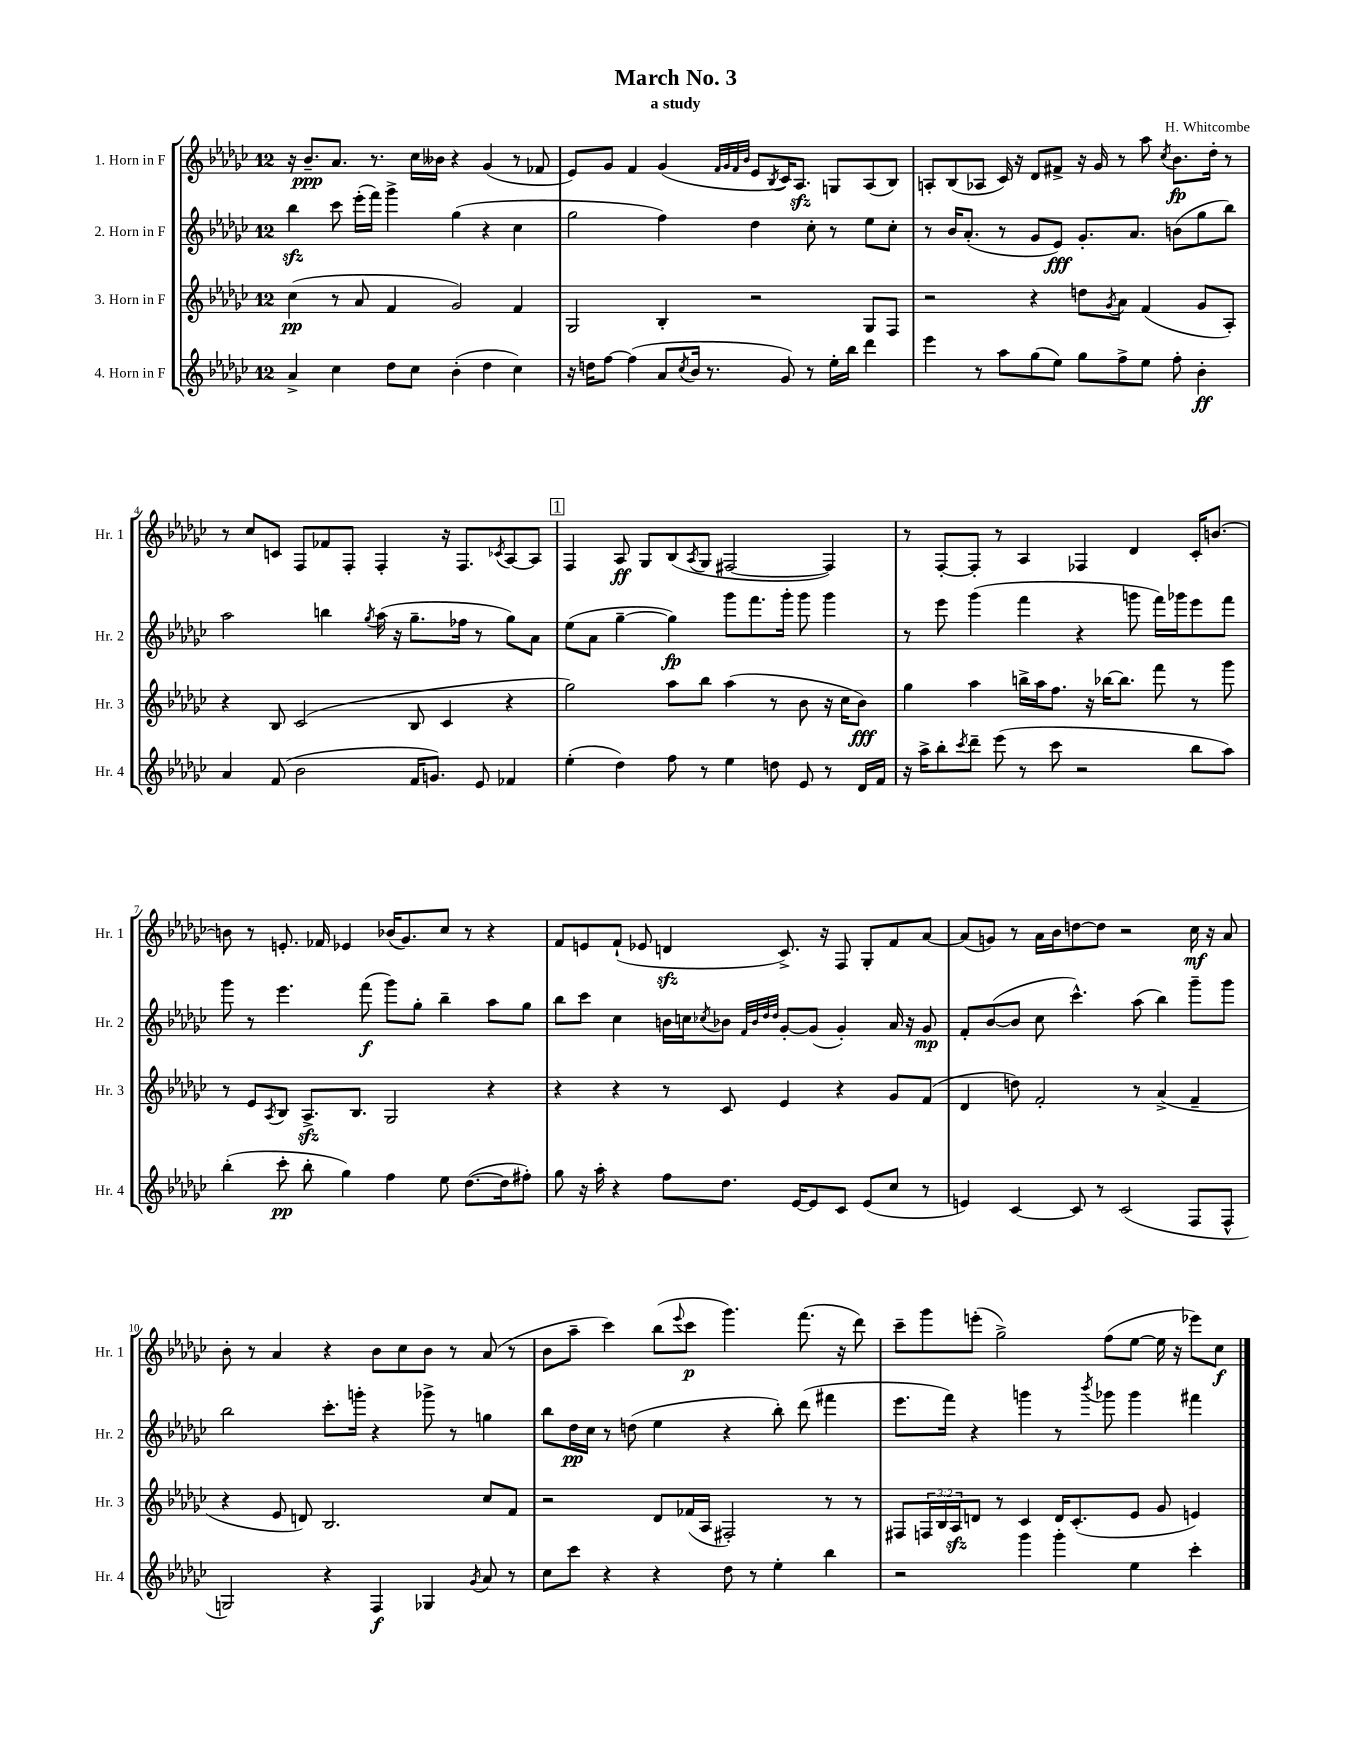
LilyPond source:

\header { title = "March No. 3" composer = "H. Whitcombe" subtitle = "a study" }
<<
\new StaffGroup <<
\new Staff = "s0" \with { instrumentName = "1. Horn in F" shortInstrumentName = "Hr. 1" } {
    \clef treble \key ges \major \once \override Staff.TimeSignature.style = #'single-digit \time 12/8
    r16 bes'8.--\ppp aes'8. r8. ces''16 beses'16 r4 ges'4( r8 fes'8 |
    ees'8) ges'8 f'4 ges'4( \grace { f'32 ges'32 f'32 bes'32 } ees'8 \acciaccatura { bes8 } ces'16) aes8.\sfz g8 aes8( bes8) |
    a8-. bes8( aes8 ces'16) r16 des'8 fis'8-> r16 ges'16 r8 aes''8 \acciaccatura { ces''8 } bes'8.\fp des''16-. r8 |
    r8 ces''8 c'8 f8 fes'8 f8-. f4-. r16 f8. \acciaccatura { ces'8 } aes8~ aes8 |
    \mark \markup { \box "1" } f4 aes8\ff ges8 bes8( \acciaccatura { aes8 } ges8 fis2~ fis4) |
    r8 f8~-. f8-. r8 aes4 fes4 des'4 ces'16-. b'8.~ |
    b'8 r8 e'8.-. fes'16 ees'4 bes'16( ges'8.) ces''8 r8 r4 |
    f'8 e'8 f'8-!( ees'8 d'4\sfz ces'8.->) r16 f8 ges8-. f'8 aes'8~ |
    aes'8( g'8) r8 aes'16 bes'16 d''8~ d''8 r2 ces''16\mf r16 aes'8 |
    bes'8-. r8 aes'4 r4 bes'8 ces''8 bes'8 r8 aes'8( r8 |
    bes'8 aes''8-- ces'''4) bes''8( \appoggiatura { ees'''8 } ces'''8\p ges'''4.) f'''8.( r16 des'''8) |
    ces'''8-- ges'''8 e'''8-.( ges''2->) f''8( ees''8~ ees''16 r16 ees'''8) ces''8\f \bar "|." |
}
\new Staff = "s1" \with { instrumentName = "2. Horn in F" shortInstrumentName = "Hr. 2" } {
    \clef treble \key ges \major \once \override Staff.TimeSignature.style = #'single-digit \time 12/8
    bes''4\sfz ces'''8 ees'''16-.( f'''16) ges'''4-> ges''4( r4 ces''4 |
    ges''2 f''4) des''4 ces''8-. r8 ees''8 ces''8-. |
    r8 bes'16 aes'8.-.( r8 ges'8 ees'8\fff) ges'8.-. aes'8. b'8( ges''8 bes''8) |
    aes''2 b''4 \acciaccatura { ges''8 } aes''16( r16 ges''8.-- fes''16 r8 ges''8) aes'8 |
    \mark \markup { \box "1" } ees''8( aes'8 ges''4~-- ges''4\fp) ges'''8 f'''8. ges'''16-. ges'''8 ges'''4 |
    r8 ees'''8 ges'''4( f'''4 r4 g'''8 f'''16) ges'''16 ees'''8 f'''8 |
    ges'''8 r8 ees'''4. f'''8\f( ges'''8) ges''8-. bes''4-- aes''8 ges''8 |
    bes''8 ces'''8 ces''4 b'16 c''16 \acciaccatura { ces''8 } bes'8 \grace { f'32 bes'32 des''32 des''32 } ges'8~-. ges'8( ges'4-.) aes'16 r16 ges'8\mp |
    f'8-. bes'8~( bes'8 ces''8 ces'''4.-^) aes''8( bes''4) ges'''8-- ges'''8 |
    bes''2 ces'''8.-. g'''16-. r4 ges'''8-> r8 g''4 |
    bes''8 des''16\pp ces''16 r8 d''8( ees''4 r4 bes''8-.) des'''8( fis'''4 |
    ees'''8. f'''16) r4 g'''4 r8 \acciaccatura { bes'''8 } ges'''8 ges'''4 fis'''4 \bar "|." |
}
\new Staff = "s2" \with { instrumentName = "3. Horn in F" shortInstrumentName = "Hr. 3" } {
    \clef treble \key ges \major \once \override Staff.TimeSignature.style = #'single-digit \time 12/8 \override Staff.TupletNumber.text = #tuplet-number::calc-fraction-text
    ces''4\pp( r8 aes'8 f'4 ges'2) f'4 |
    ges2 bes4-. r2 ges8 f8 |
    r2 r4 d''8 \acciaccatura { ges'8 } aes'8 f'4( ges'8 aes8-.) |
    r4 bes8 ces'2( bes8 ces'4 r4 |
    \mark \markup { \box "1" } ges''2) aes''8 bes''8 aes''4( r8 bes'8 r16 ces''16 bes'8\fff) |
    ges''4 aes''4 b''16-> aes''16 f''8. r16 bes''16~ bes''8. f'''8 r8 ges'''8 |
    r8 ees'8 \acciaccatura { aes8 } bes8 aes8.->\sfz bes8. ges2 r4 |
    r4 r4 r8 ces'8 ees'4 r4 ges'8 f'8( |
    des'4 d''8) f'2-. r8 aes'4->( f'4-- |
    r4 ees'8 d'8) bes2. ces''8 f'8 |
    r2 des'8 fes'16( aes16 fis2-.) r8 r8 |
    fis8 \tuplet 3/2 { f16 bes16 aes16\sfz } d'8 r8 ces'4 d'16 ces'8.-.( ees'8 ges'8 e'4) \bar "|." |
}
\new Staff = "s3" \with { instrumentName = "4. Horn in F" shortInstrumentName = "Hr. 4" } {
    \clef treble \key ges \major \once \override Staff.TimeSignature.style = #'single-digit \time 12/8
    aes'4-> ces''4 des''8 ces''8 bes'4-.( des''4 ces''4) |
    r16 d''16 f''8~ f''4( aes'8 \acciaccatura { ces''8 } bes'16 r8. ges'8) r8 ees''16-. bes''16 des'''4 |
    ees'''4 r8 aes''8 ges''8( ees''8) ges''8 f''8-> ees''8 f''8-. bes'4-.\ff |
    aes'4 f'8( bes'2 f'16 g'8.) ees'8 fes'4 |
    \mark \markup { \box "1" } ees''4-.( des''4) f''8 r8 ees''4 d''8 ees'8 r8 des'16 f'16 |
    r16 aes''16-> bes''8-. \acciaccatura { ces'''8 } des'''8-- ees'''8( r8 ces'''8 r2 bes''8 aes''8) |
    bes''4-.( ces'''8-.\pp bes''8-. ges''4) f''4 ees''8 des''8.~( des''16 fis''8-.) |
    ges''8 r16 aes''16-. r4 f''8 des''8. ees'16~ ees'8 ces'8 ees'8( ces''8 r8 |
    e'4) ces'4~ ces'8 r8 ces'2( f8 f8-^ |
    g2) r4 f4\f ges4 \acciaccatura { ges'8 } aes'8 r8 |
    ces''8 ces'''8 r4 r4 des''8 r8 ees''4-. bes''4 |
    r2 ges'''4 ges'''4-. ees''4 ces'''4-. \bar "|." |
}
>>
>>
